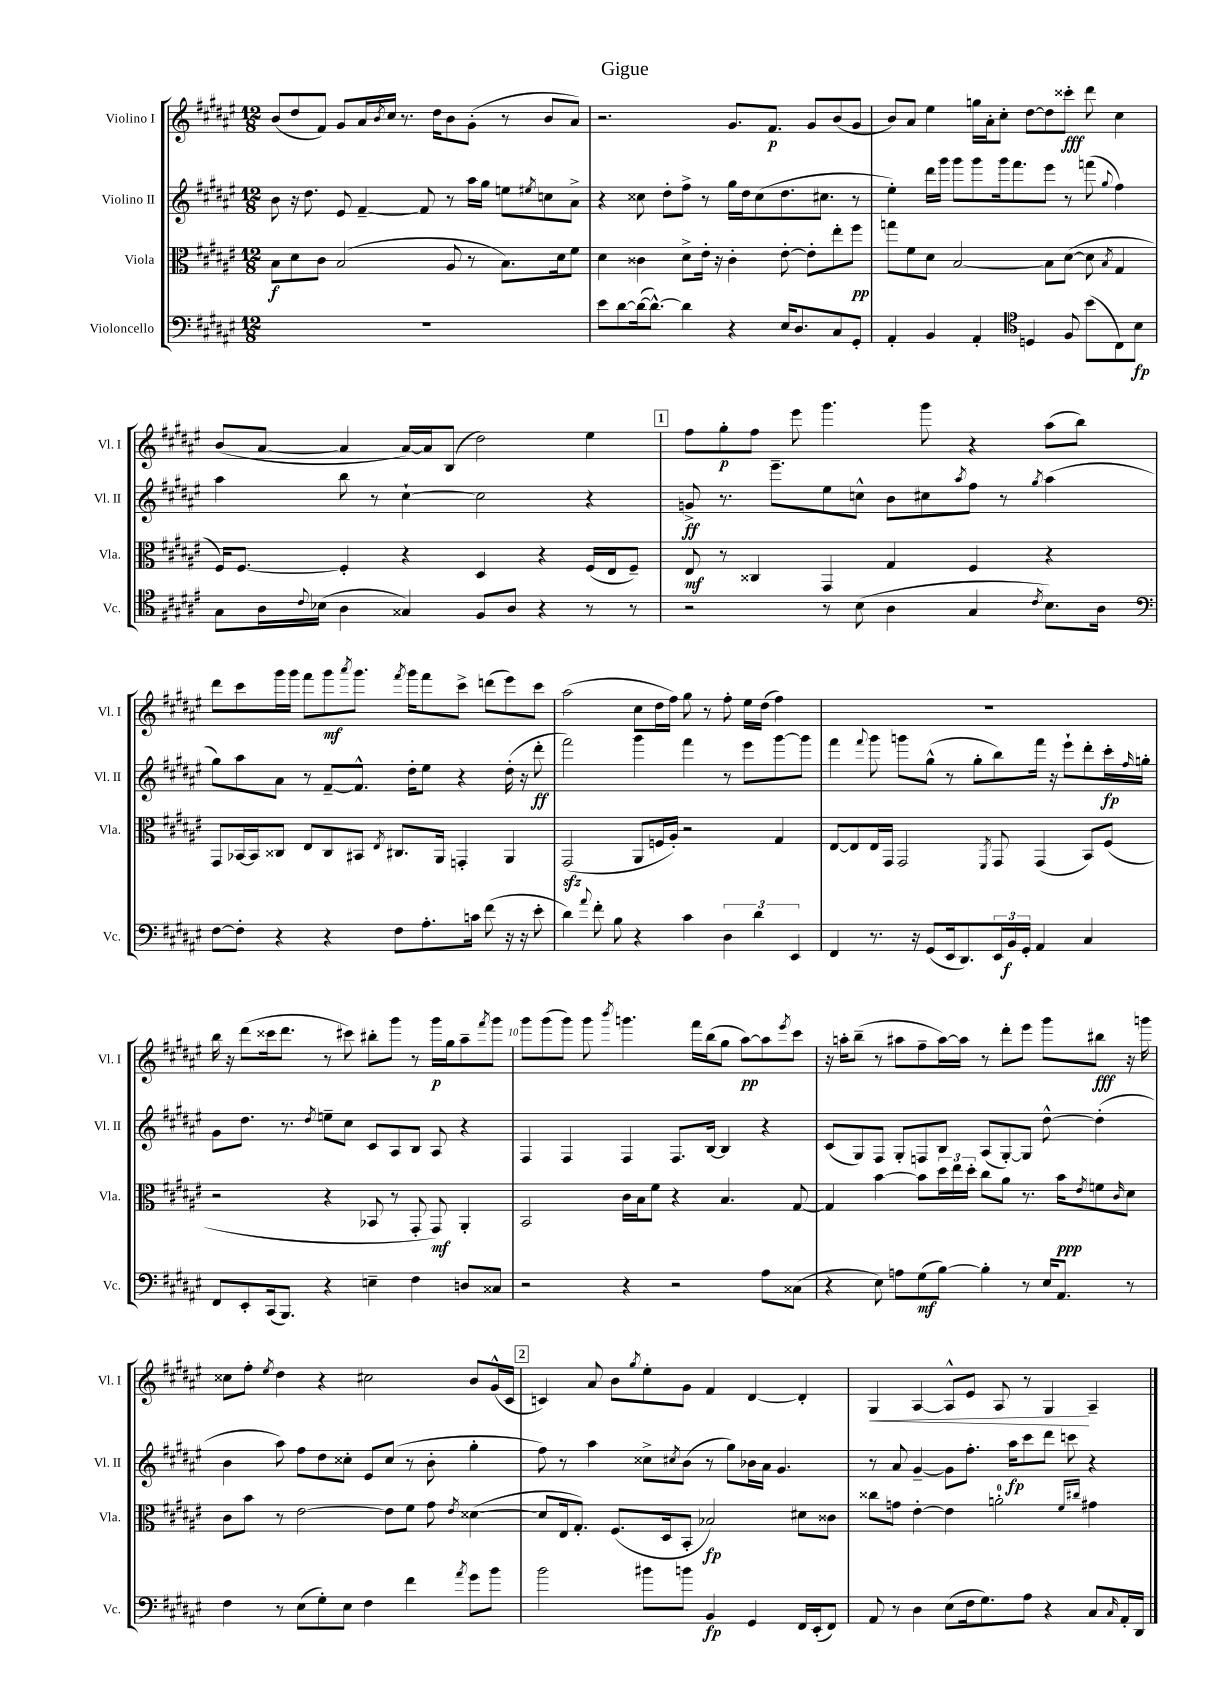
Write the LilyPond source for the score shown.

\header { title = "Gigue" }
<<
\new StaffGroup <<
\new Staff = "s0" \with { instrumentName = "Violino I" shortInstrumentName = "Vl. I" } {
    \clef treble \key fis \major \numericTimeSignature \time 12/8
    b'8( dis''8 fis'8) gis'8 ais'16 \acciaccatura { b'8 } cis''16 r8. dis''16 b'8 gis'8-.( r8 b'8 ais'8) |
    r2. gis'8. fis'8.\p gis'8 b'8( gis'8 |
    b'8) ais'8 eis''4 g''16 ais'16-. cis''8-. dis''8~ dis''8 cisis'''8-.\fff dis'''8 cis''4 |
    b'8( ais'8~ ais'4 ais'16~) ais'16 b8( dis''2) eis''4 |
    \mark \markup { \box "1" } fis''8 gis''8-.\p fis''8 eis'''8 gis'''4. gis'''8 r4 ais''8( b''8) |
    dis'''8 cis'''8 gis'''16 gis'''16 fis'''8 gis'''8\mf \acciaccatura { ais'''8 } gis'''8. \acciaccatura { fis'''8 } gis'''16 fis'''8 cis'''8-> d'''8( eis'''8) cis'''8 |
    ais''2( cis''8 dis''16 fis''16) gis''8 r8 fis''8-. eis''16 dis''16( fis''4) |
    R1. |
    b''16 r16 dis'''8( cisis'''16 dis'''8. r8 cis'''8) bis''8-. gis'''8 r8 gis'''16\p gis''16 ais''8-- \acciaccatura { fis'''8 } gis'''8 |
    gis'''8 gis'''8( gis'''8) gis'''8 \acciaccatura { b'''8 } g'''4. fis'''16 b''16( gis''8 ais''8~\pp) ais''8 \acciaccatura { eis'''8 } cis'''8 |
    r16 a''16-. b''8--( r8 ais''8 fis''8-- ais''16~) ais''16 r8 dis'''8-. eis'''8 gis'''8 bis''8\fff r16 g'''16 |
    cisis''8 fis''8-. \acciaccatura { eis''8 } dis''4 r4 cis''2 b'8 gis'16-^( cis'16 |
    \mark \markup { \box "2" } c'4) ais'8 b'8 \acciaccatura { gis''8 } eis''8-. gis'8 fis'4 dis'4~ dis'4-. |
    gis4\< ais4~ ais8-^ eis'8 ais8 r8 gis4\! ais4-- \bar "|." |
}
\new Staff = "s1" \with { instrumentName = "Violino II" shortInstrumentName = "Vl. II" } {
    \clef treble \key fis \major \numericTimeSignature \time 12/8
    b'8 r16 dis''8. eis'8 fis'4~-- fis'8 r8 ais''16 gis''16 e''8 \acciaccatura { eis''8 } c''8 ais'8-> |
    r4 cisis''8 dis''8-. fis''8-> r8 gis''16 dis''16 cisis''8( dis''8. cis''8. r8 |
    eis''4-.) dis'''16 gis'''16 gis'''8 gis'''8 gis'''16 fis'''8. eis'''8 r8 f'''8( \appoggiatura { gis''8 } fis''4) |
    ais''4 b''8 r8 cis''4~-! cis''2 r4 |
    \mark \markup { \box "1" } g'8->\ff r8. eis'''8.-- eis''8 c''8-^ b'8 cis''8 \acciaccatura { ais''8 } fis''8 r8 \acciaccatura { gis''8 } ais''4( |
    gis''8) ais''8 ais'8 r8 fis'8~-- fis'8.-^ dis''16-. eis''8 r4 dis''16-.( r16 dis'''8-.\ff |
    fis'''2) gis'''4 fis'''4 r8 eis'''8 gis'''8~ gis'''8 |
    fis'''4 \appoggiatura { fis'''8 } gis'''8 g'''8 gis''8-^( r8 gis''8-. b''8) fis'''16 r16 eis'''8-! dis'''8-. cis'''16-.\fp \grace { fis''16 } g''16-. |
    gis'8 dis''8. r8. \acciaccatura { dis''8 } e''8-- cis''8 cis'8 ais8 b8 ais8 r4 |
    fis4 fis4 fis4 fis8. b16~ b4 r4 |
    cis'8( gis8) fis8 gis8-. f8 b8 ais8( gis8~-.) gis8 dis''8~-^ dis''4-.( |
    b'4 ais''8) fis''8 dis''8 cisis''8-. eis'8 cisis''8( r8 b'8-. gis''4-. |
    \mark \markup { \box "2" } fis''8) r8 ais''4 cisis''8-> \acciaccatura { cis''8 } b'8( r8 gis''8) bes'16 ais'16 gis'4. |
    r8 ais'8 gis'4~-- gis'8 fis''8.-. ais''16\fp cis'''8 dis'''8 c'''8 r4 \bar "|." |
}
\new Staff = "s2" \with { instrumentName = "Viola" shortInstrumentName = "Vla." } {
    \clef alto \key fis \major \numericTimeSignature \time 12/8
    b8\f dis'8 cis'8 b2( ais8 r8 b8.) dis'16 fis'8 |
    dis'4 cisis'4 dis'8-> eis'16-. r16 cisis'4-. eis'8~-. eis'8-. eis''8-. fis''8\pp |
    g''8 fis'8 dis'8 b2~ b8 dis'8~( dis'8 \acciaccatura { b8 } gis4 |
    fis16) fis8.~ fis4-. r4 dis4 r4 fis16( eis16 fis8--) |
    \mark \markup { \box "1" } eis8\mf r8 cisis4 gis,4 gis4 fis4 r4 |
    gis,8 bes,16~ bes,16 cisis8 eis8 cisis8 bis,8 \acciaccatura { eis8 } cis8. ais,16 g,4-. ais,4 |
    gis,2\sfz( ais,8 f16 ais16-.) r2 gis4 |
    eis8~ eis8 eis16 gis,16 gis,2 \acciaccatura { fis,8 } gis,8 gis,4( b,8) fis8( |
    r2 r4 bes,8 r8 gis,8-. gis,8\mf) ais,4-. |
    b,2 cis'16 b16 fis'8 r4 b4. gis8~ |
    gis4 b'4~ b'8 \tuplet 3/2 { dis''16 eis''16 dis''16-. } cis''8 ais'8 r8. b'16\ppp \acciaccatura { eis'8 } f'8 \grace { cis'16 } dis'8 |
    cis'8 b'8 r8 eis'2~ eis'8 fis'8 gis'8 \acciaccatura { eis'8 } disis'4~( |
    \mark \markup { \box "2" } disis'8 eis16 gis8.-.) fis8.( dis16 b,8-. bes2\fp) dis'8 cisis'8 |
    cisis''8 g'8 eis'4~-. eis'4 a'2-0-. \grace { fis'16 cis''16 } gis'4 \bar "|." |
}
\new Staff = "s3" \with { instrumentName = "Violoncello" shortInstrumentName = "Vc." } {
    \clef bass \key fis \major \numericTimeSignature \time 12/8
    R1. |
    eis'8 dis'8~ dis'16~( dis'8.~-^) dis'4 r4 eis16 dis8. cis8 gis,8-. |
    ais,4-. b,4 ais,4-. \clef tenor d4 fis8 b'8( cis8) b8\fp |
    gis8 ais16 \appoggiatura { cis'8 } bes16( ais4 gisis4) fis8 ais8 r4 r8 r8 |
    \mark \markup { \box "1" } r2 r8 b8( ais4 gis4 \acciaccatura { cis'8 } b8.) ais16 |
    \clef bass fis8~ fis8-. r4 r4 fis8 ais8.-. c'16 fis'8( r16 r16 eis'8-. |
    dis'4) \appoggiatura { ais'8 } fis'8-. b8 r4 cis'4 \tuplet 3/2 { dis4 dis'4 eis,4 } |
    fis,4 r8. r16 gis,8( eis,16 dis,8.) \tuplet 3/2 { eis,16 b,16\f gis,16-. } ais,4 cis4 |
    fis,8 eis,8-. cis,16( b,,8.) r4 e4-- fis4 d8 cisis8 |
    r2 r4 r2 ais8 cisis8( |
    r4 eis8) a8 gis8\mf( b8~) b4-. r8 eis16 ais,8. r8 |
    fis4 r8 eis8( gis8-.) eis8 fis4 fis'4 \acciaccatura { ais'8 } gis'8 b'8 |
    \mark \markup { \box "2" } b'2 bis'8 b'8 b,4\fp gis,4 fis,16 eis,16-.( fis,8) |
    ais,8 r8 dis4 eis8( fis16 gis8.) ais8 r4 cis8 \grace { cis16 } ais,16-. dis,16 \bar "|." |
}
>>
>>
\layout { \context { \Score \override BarNumber.break-visibility = ##(#f #t #t) barNumberVisibility = #(every-nth-bar-number-visible 5) } }
